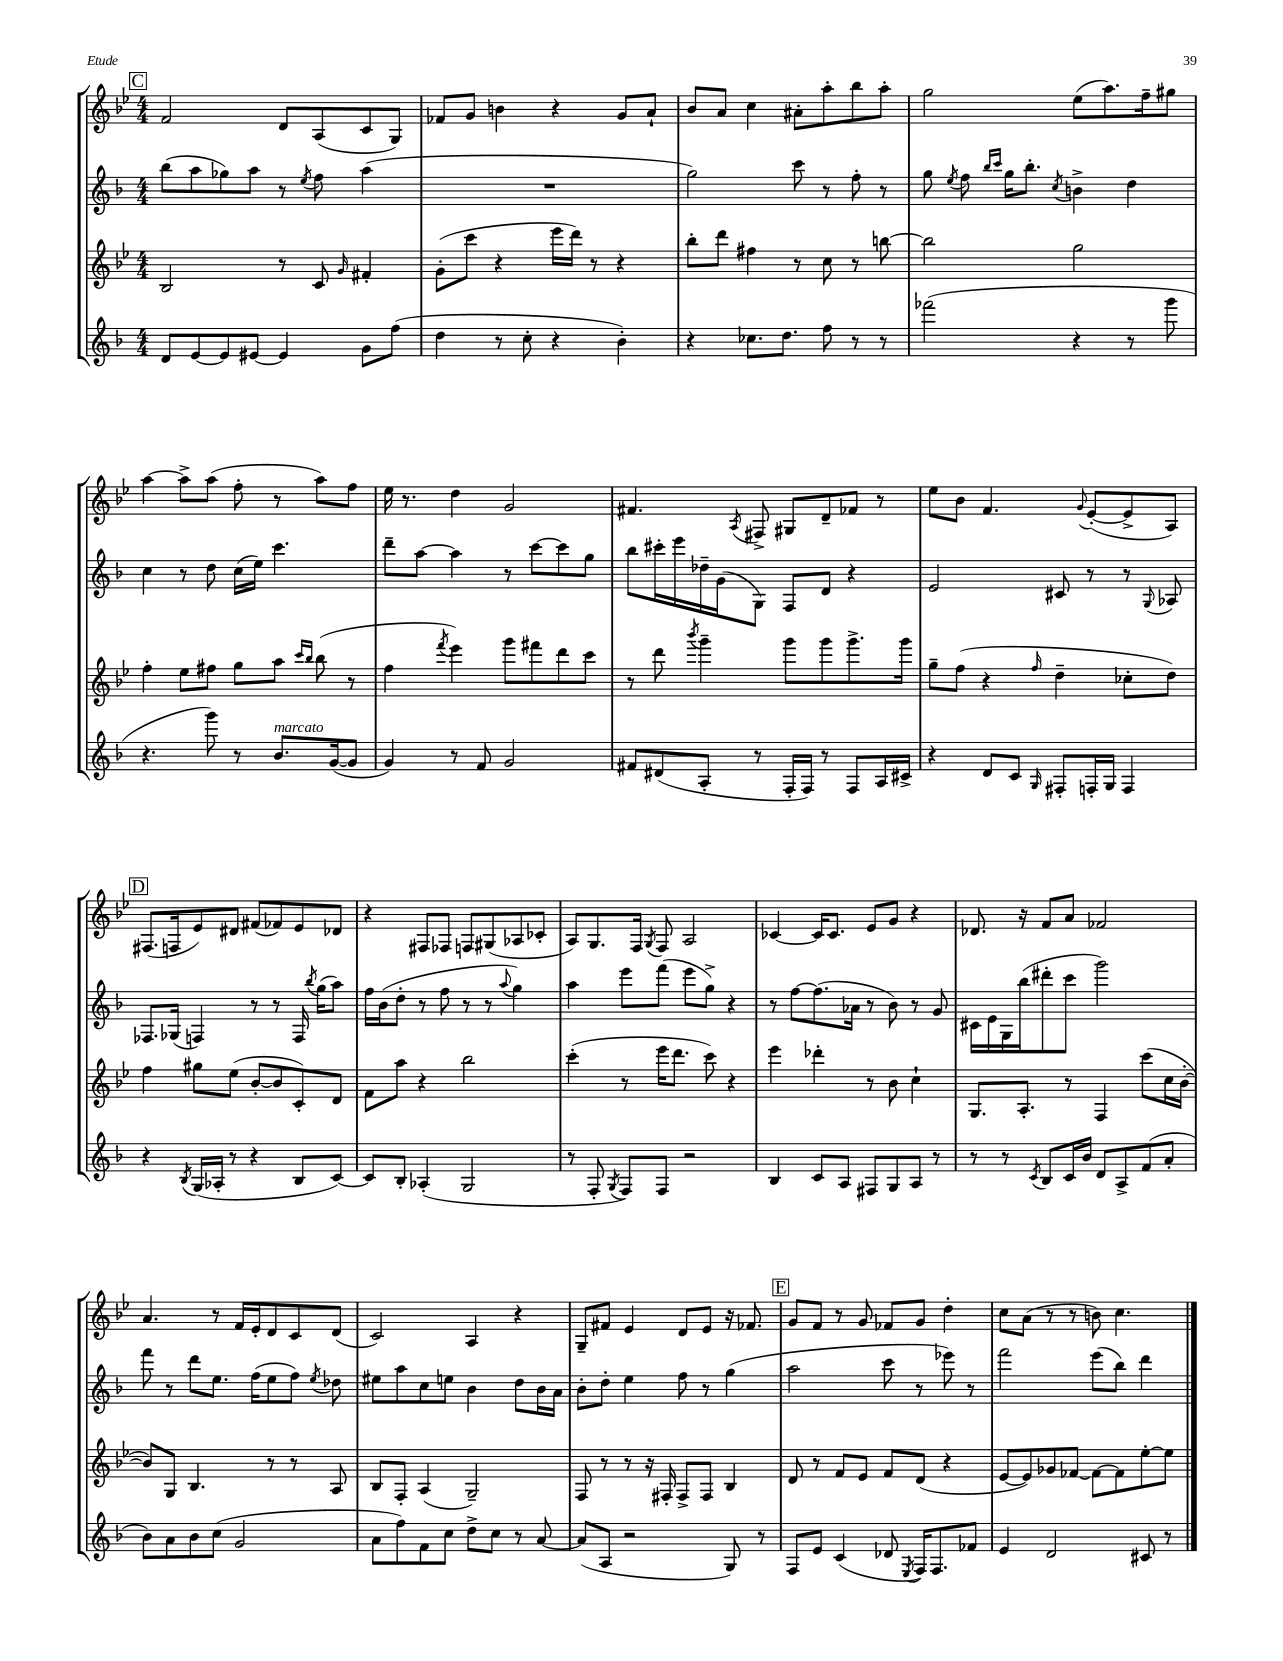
<<
\new StaffGroup <<
\new Staff = "s0" {
    \clef treble \key bes \major \numericTimeSignature \time 4/4
    \autoBeamOff \mark \markup { \box "C" } f'2 d'8[ a8( c'8 g8]) |
    fes'8[ g'8] b'4 r4 g'8[ a'8]-! |
    bes'8[ a'8] c''4 ais'8[-. a''8-. bes''8 a''8]-. |
    g''2 ees''8[( a''8.) f''16-- gis''8] |
    a''4~ a''8[-> a''8]( f''8-. r8 a''8[) f''8] |
    ees''16 r8. d''4 g'2 |
    fis'4. \acciaccatura { a8 } fis8-> gis8[ d'8-- fes'8] r8 |
    ees''8[ bes'8] f'4. \appoggiatura { g'8 } ees'8[~-.( ees'8-> a8]) |
    \mark \markup { \box "D" } fis8.[( f16 ees'8) dis'8] fis'8[( fes'8) ees'8 des'8] |
    r4 fis8[ fes8] f8[ gis8( aes8 ces'8]-. |
    a8[) g8. f16] \acciaccatura { g8 } f8 a2 |
    ces'4~ ces'16[ ces'8.] ees'8[ g'8] r4 |
    des'8. r16 f'8[ a'8] fes'2 |
    a'4. r8 f'16[ ees'16-. d'8 c'8 d'8]( |
    c'2) a4 r4 |
    g8[-- fis'8] ees'4 d'8[ ees'8] r16 fes'8. |
    \mark \markup { \box "E" } g'8[ f'8] r8 g'8 fes'8[ g'8] d''4-. |
    c''8[ a'8]( r8 r8 b'8) c''4. \bar "|." |
}
\new Staff = "s1" {
    \clef treble \key f \major \numericTimeSignature \time 4/4
    \autoBeamOff \mark \markup { \box "C" } bes''8[( a''8 ges''8) a''8] r8 \acciaccatura { e''8 } f''8 a''4( |
    R1 |
    g''2) c'''8 r8 f''8-. r8 |
    g''8 \acciaccatura { e''8 } f''8 \grace { bes''16[ c'''16] } g''16[ bes''8.]-. \acciaccatura { c''8 } b'4-> d''4 |
    c''4 r8 d''8 c''16[( e''16]) c'''4. |
    d'''8[-- a''8]~ a''4 r8 c'''8[~ c'''8 g''8] |
    bes''8[ cis'''16-. e'''16 des''16-- g'16( g8]) f8[ d'8] r4 |
    e'2 cis'8 r8 r8 \appoggiatura { g8 } aes8 |
    \mark \markup { \box "D" } fes8.[ ges16]( f4) r8 r8 f16 \acciaccatura { bes''8 } g''16[( a''8]) |
    f''16[ bes'16( d''8]-. r8 f''8 r8 r8 \appoggiatura { a''8 } g''4) |
    a''4 e'''8[ f'''8]( e'''8[ g''8]->) r4 |
    r8 f''8[~ f''8.( aes'16] r8 bes'8) r8 g'8 |
    cis'16[ e'16 g16 bes''16( dis'''8-. c'''8] g'''2) |
    f'''8 r8 d'''8[ e''8.] f''16[( e''8 f''8]) \acciaccatura { e''8 } des''8 |
    eis''8[ a''8 c''8 e''8] bes'4 d''8[ bes'16 a'16] |
    bes'8[-. d''8]-. e''4 f''8 r8 g''4( |
    \mark \markup { \box "E" } a''2 c'''8 r8 ees'''8) r8 |
    f'''2 e'''8[( bes''8]) d'''4 \bar "|." |
}
\new Staff = "s2" {
    \clef treble \key bes \major \numericTimeSignature \time 4/4
    \autoBeamOff \mark \markup { \box "C" } bes2 r8 c'8 \grace { g'16 } fis'4-. |
    g'8[-.( c'''8] r4 ees'''16[ d'''16]) r8 r4 |
    bes''8[-. d'''8] fis''4 r8 c''8 r8 b''8~ |
    b''2 g''2 |
    f''4-. ees''8[ fis''8] g''8[ a''8] \grace { c'''16[ bes''16] } bes''8( r8 |
    f''4 \acciaccatura { f'''8 } ees'''4) g'''8[ fis'''8 d'''8 c'''8] |
    r8 d'''8 \acciaccatura { bes'''8 } g'''4-- g'''8[ g'''8 g'''8.-> g'''16] |
    g''8[-- f''8]( r4 \grace { f''16 } d''4-- ces''8[-. d''8]) |
    \mark \markup { \box "D" } f''4 gis''8[ ees''8]( bes'8[~-. bes'8 c'8-.) d'8] |
    f'8[ a''8] r4 bes''2 |
    c'''4-.( r8 ees'''16[ d'''8.] c'''8) r4 |
    ees'''4 des'''4-. r8 bes'8 c''4-! |
    g8.[ a8.]-. r8 f4 c'''8[( c''16 bes'16]~-. |
    bes'8[) g8] bes4. r8 r8 a8 |
    bes8[ f8]-. a4( g2--) |
    f8 r8 r8 r16 fis16-. fis8[-> fis8] bes4 |
    \mark \markup { \box "E" } d'8 r8 f'8[ ees'8] f'8[ d'8]( r4 |
    ees'8[~ ees'8) ges'8 fes'8]~ fes'8[~ fes'8 ees''8~-. ees''8] \bar "|." |
}
\new Staff = "s3" {
    \clef treble \key f \major \numericTimeSignature \time 4/4
    \autoBeamOff \mark \markup { \box "C" } d'8[ e'8~ e'8 eis'8]~ eis'4 g'8[ f''8]( |
    d''4 r8 c''8-. r4 bes'4-.) |
    r4 ces''8.[ d''8.] f''8 r8 r8 |
    fes'''2( r4 r8 g'''8 |
    r4. g'''8) r8 bes'8.[^\markup { \italic "marcato" } g'16~( g'8] |
    g'4) r8 f'8 g'2 |
    fis'8[ dis'8( a8]-. r8 f16[-. f16]) r8 f8[ a16 cis'16]-> |
    r4 d'8[ c'8] \grace { g16 } fis8[-. f16-. g16] f4 |
    \mark \markup { \box "D" } r4 \acciaccatura { bes8 } g16[( aes16]-. r8 r4 bes8[ c'8]~) |
    c'8[ bes8]-. aes4-.( g2 |
    r8 f8-. \acciaccatura { g8 } f8[) f8] r2 |
    bes4 c'8[ a8] fis8[ g8 a8] r8 |
    r8 r8 \acciaccatura { c'8 } bes8[ c'16 bes'16] d'8[ a8-> f'8( a'8]-. |
    bes'8[) a'8 bes'8 c''8]( g'2 |
    a'8[ f''8) f'8 c''8] d''8[-> c''8] r8 a'8~ |
    a'8[( a8] r2 g8) r8 |
    \mark \markup { \box "E" } f8[ e'8] c'4( des'8 \acciaccatura { e8 } f16[) f8. fes'8] |
    e'4 d'2 cis'8 r8 \bar "|." |
}
>>
>>
\layout { \context { \Score \remove "Bar_number_engraver" } }
